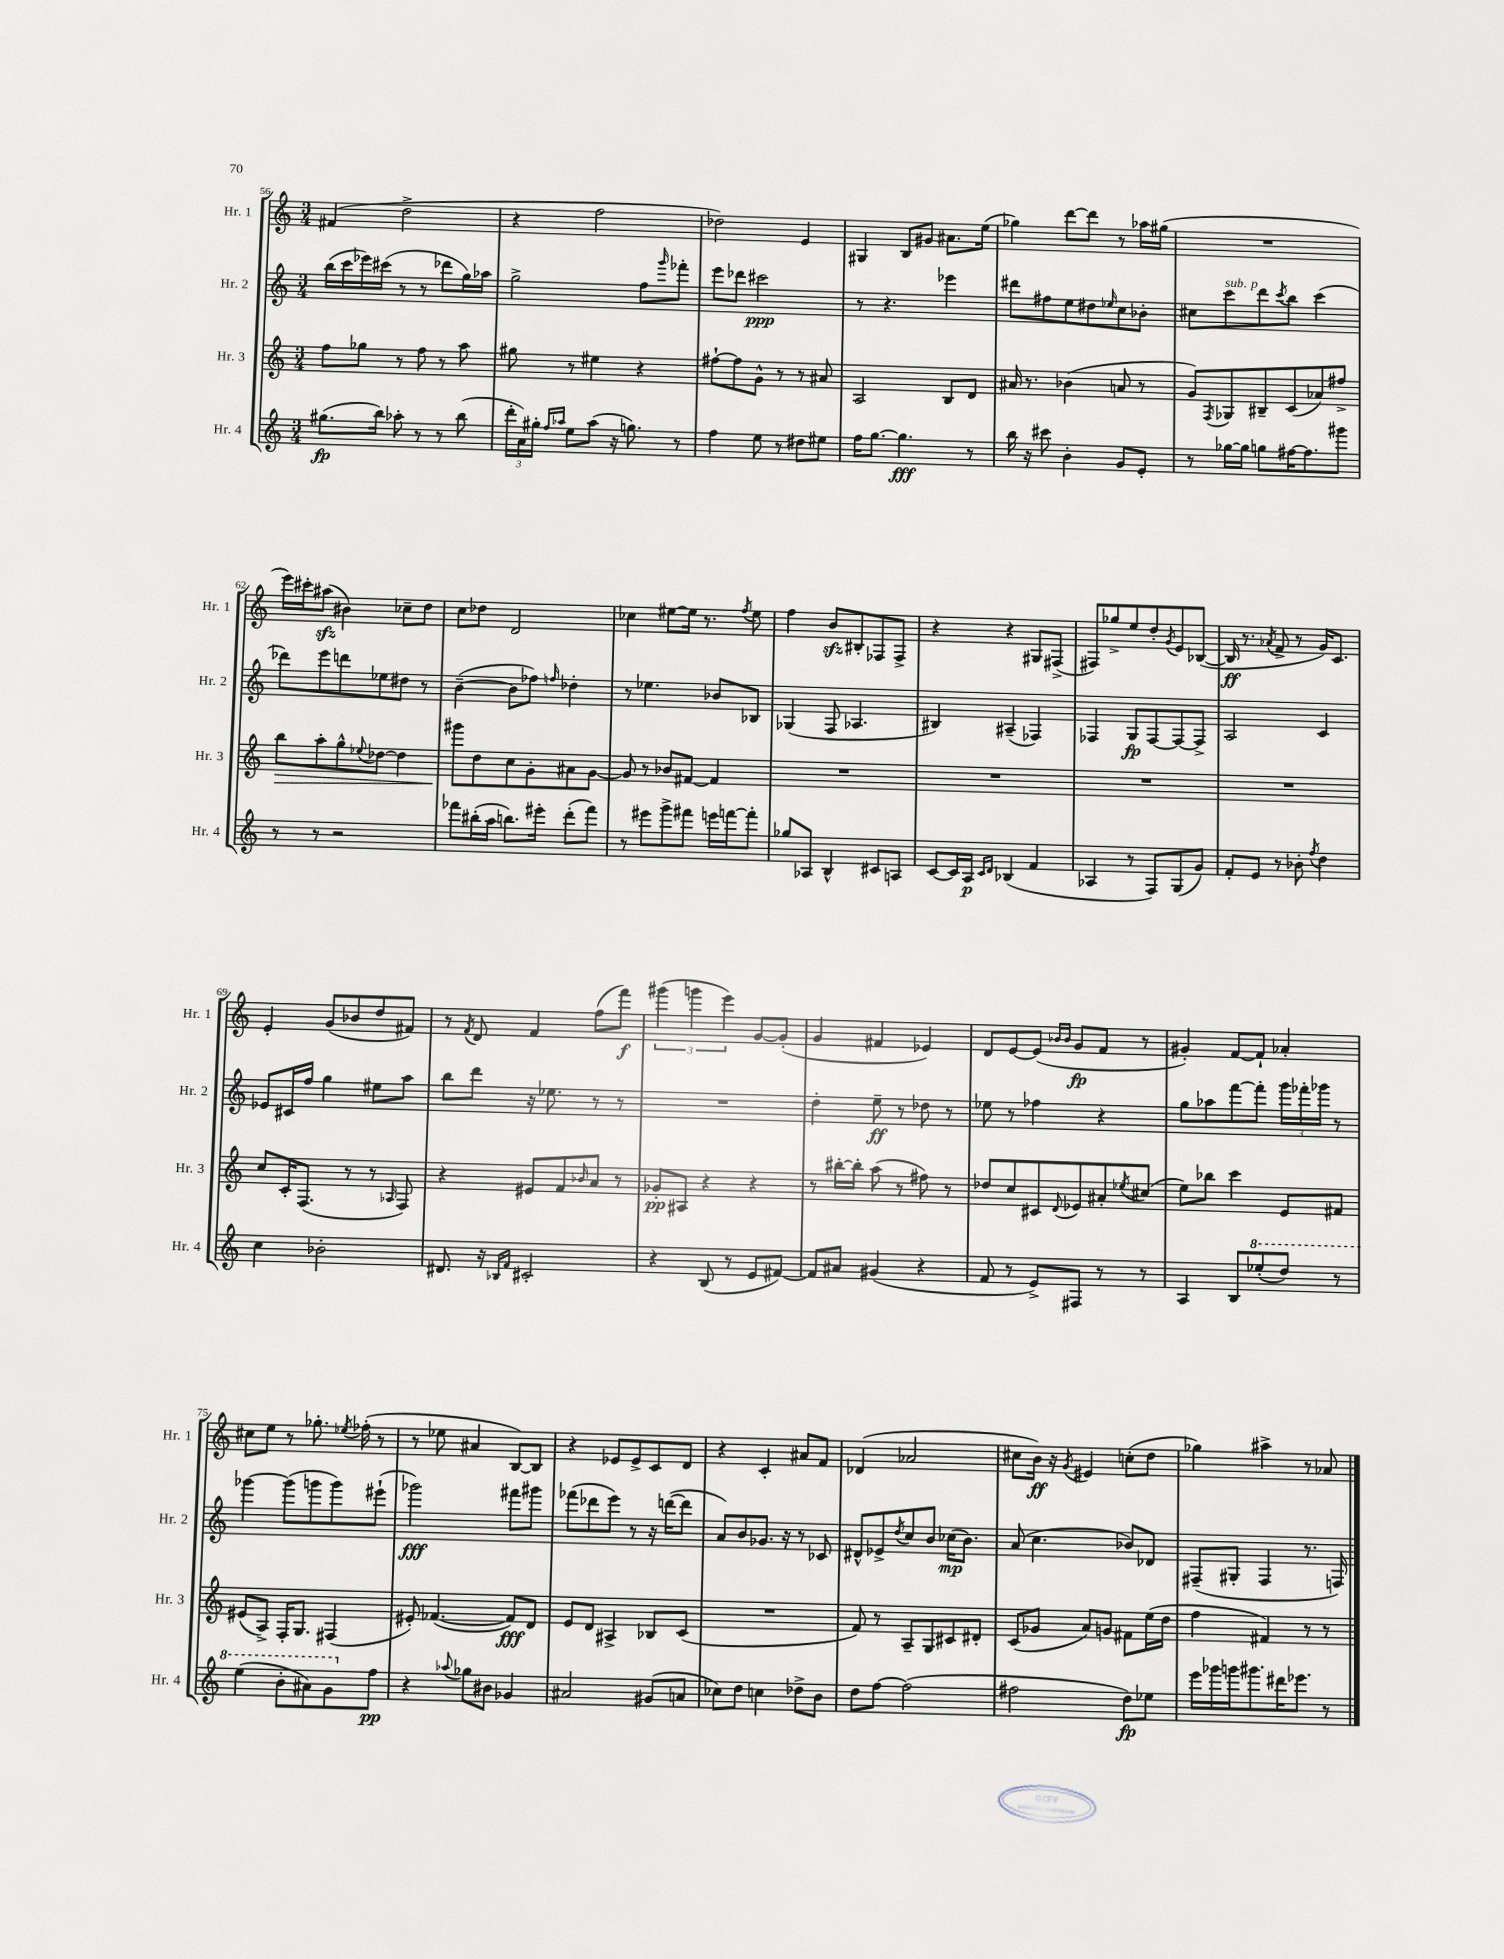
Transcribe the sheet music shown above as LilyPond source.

<<
\new StaffGroup <<
\new Staff = "s0" \with { instrumentName = "Hr. 1" shortInstrumentName = "Hr. 1" } {
    \clef treble \key c \major \numericTimeSignature \time 3/4
    fis'4( d''2-> |
    r4 f''2 |
    des''2) e'4 |
    gis4 b8 gis'8 ais'8. e''16( |
    ges''4) d'''8~ d'''8 r8 aes''16 gis''16( |
    R2. |
    e'''16) cis'''16-. ais''8\sfz( bis'4) ces''8-- d''8 |
    c''8 des''8 d'2 |
    ces''4 eis''8~ eis''16 r8. \acciaccatura { f''8 } eis''8 |
    f''4 b'8\sfz bis8-. fes8 fes8-> |
    r4 r4 gis8 fis8->( |
    fis8) ges''8-> e''8 d''8-. \acciaccatura { g'8 } e'8 bes8~( |
    bes16\ff r8. \acciaccatura { aes'8 } f'8-> r8 g'16) c'8. |
    e'4-. g'8( bes'8 d''8 fis'8) |
    r8 \acciaccatura { f'8 } d'8 f'4 f''8( f'''8\f) |
    \tuplet 3/2 { gis'''4( g'''4 e'''4) } g'8~ g'8-.( |
    g'4 fis'4 ees'4) |
    d'8 e'8~ e'8( \grace { bes'16 bes'16 } g'8\fp f'8 r8 |
    gis'4-.) f'8~ f'8-! aes'4-. |
    cis''8 e''8 r8 ges''8.-. \acciaccatura { ees''8 } fes''16-.( r8 |
    r8 ees''8 ais'4 b8~) b8 |
    r4 ees'8 ees'8-> c'8 d'8 |
    r4 c'4-. ais'8 f'8 |
    des'4( aes'2 |
    cis''8 b'16\ff) r16 \acciaccatura { g'8 } eis'4 c''8-.( d''8 |
    ges''4) ais''4-> r8 aes'8 \bar "|." |
}
\new Staff = "s1" \with { instrumentName = "Hr. 2" shortInstrumentName = "Hr. 2" } {
    \clef treble \key c \major \numericTimeSignature \time 3/4
    b''16( c'''16 ees'''16) cis'''16( r8 r8 des'''8 g''16) aes''16 |
    g''2-> f''8 \grace { g'''16 } fes'''8-. |
    e'''8 des'''8 cis'''2\ppp |
    r8 r4. ees'''4 |
    dis'''8 fis''8 e''8 dis''8 \grace { ees''16 } c''8 bes'8-. |
    cis''8 c'''8^\markup { \italic "sub. p" } d'''8 \acciaccatura { c'''8 } b''8 c'''4( |
    des'''8) e'''8 d'''8 ees''8 dis''8 r8 |
    b'4~--( b'8 fes''8) \grace { f''16 } des''4-. |
    r8 ees''4. bes'8 bes8 |
    ges4( f8 aes4. |
    bis4) ais4--( fes4) |
    fes4 g8\fp fes8~ fes8~ fes8-> |
    a2 c'4 |
    ees'8 cis'16 f''16 g''4 eis''8 a''8 |
    b''8 d'''8 r16 ees''8. r8 r8 |
    R2. |
    d''4-. e''8--\ff r8 des''8 r8 |
    ees''8 r8 fes''4 r4 |
    g''8 aes''8 f'''8~ f'''8-. \tuplet 3/2 { g'''16 fes'''16-. ges'''16 } r8 |
    ges'''4~ ges'''8( g'''8 g'''8) eis'''8-!( |
    ges'''2\fff) fis'''8 gis'''8 |
    fes'''8( des'''8 e'''8) r8 r16 d'''16~( d'''8 |
    a'8) b'8 ges'8. r16 r8 ces'8 |
    dis'8-^ ees'8-> \acciaccatura { d''8 } c''8 b'8 ces''16\mp( b'8.) |
    a'8( c''4. bes'8) des'8 |
    fis8--( gis8-. fis4 r8. f16) \bar "|." |
}
\new Staff = "s2" \with { instrumentName = "Hr. 3" shortInstrumentName = "Hr. 3" } {
    \clef treble \key c \major \numericTimeSignature \time 3/4
    f''8 ges''8 r8 f''8 r8 a''8 |
    gis''8 r8 eis''4 r4 |
    fis''8~-! fis''8 g'8-^ r8 r8 ais'8 |
    a2 b8 d'8 |
    ais'16 r8. bes'4( a'8 r8 |
    g'8) \acciaccatura { f8 } ges8 bis8-- c'8( aes'8) fis''8-> |
    b''8\> a''8-. g''8-^ \appoggiatura { ees''8 } des''8~ des''4 |
    gis'''8\! d''8 c''8 g'8-. ais'8 g'8~ |
    g'8 r8 bes'8 fis'8~ fis'4 |
    R2. |
    R2. |
    R2. |
    R2. |
    c''8 c'16-. f8.( r8 r8 \grace { aes16 } f8) |
    r4 eis'8 f'8 \grace { bes'16 } a'8 r8 |
    ges'8-.\pp ais8 r4 r4 |
    r8 bis''16~-. bis''16-. a''8( r8 fis''8) r8 |
    des''8 c''8 cis'8 \appoggiatura { d'8 } ees'8 ais'8-. \acciaccatura { ees''8 } cis''8( |
    e''8) bes''8 c'''4 e'8 fis'8 |
    eis'8( a8->) f16-. g8. fis4( |
    eis'8-.) fes'4.~( fes'8\fff) d'8 |
    e'8 d'8 ais4-> bes8 c'8( |
    R2. |
    f'8) r8 a8-- g8 cis'8 dis'8-. |
    c'8( ges'8 a'8) g'8 fis'8 e''16( d''16 |
    f''4 fis'4) r8 r8 \bar "|." |
}
\new Staff = "s3" \with { instrumentName = "Hr. 4" shortInstrumentName = "Hr. 4" } {
    \clef treble \key c \major \numericTimeSignature \time 3/4
    gis''8.\fp( b''16) aes''8-. r8 r8 b''8( |
    \tuplet 3/2 { d'''16-. a'16) gis''16-. } \grace { f''16 aes''16 } e''8 aes''8( r16 g''8.) r8 |
    f''4 e''8 r8 dis''8 eis''8 |
    f''16 g''8.~ g''4.\fff r8 |
    b''16 r16 cis'''8 b'4-. g'8 e'8-. |
    r8 ges''16~ ges''16 g''8 fis''16~ fis''8. gis'''8 |
    r8 r8 r2 |
    fes'''8 bis''16-.( a''16 b''8.) eis'''16-. d'''8-.( fes'''8) |
    r8 eis'''8 g'''8-> fis'''8 e'''16 f'''16~ f'''8-. |
    ges''8 aes8 b4-^ cis'8 a8 |
    c'8~ c'16 a16\p \grace { c'16 d'16 } bes4( f'4 |
    aes4 r8 f8) g8( g'8) |
    f'8-. e'8 r8 bes'8-. \acciaccatura { f''8 } d''4 |
    c''4 bes'2-. |
    dis'8. r16 \grace { bes16 f'16 } cis'2-. |
    r4 b8( r8 e'8 fis'8~) |
    fis'8 ais'8 gis'4( r4 |
    f'8 r8 e'8->) fis8 r8 r8 |
    a4 b8 \ottava #1 ees'''8-.( d'''8) r8 |
    e'''4( b''8-. ais''8) g''8 \ottava #0 f''8\pp |
    r4 \appoggiatura { aes''8 } ges''8 bis'8 ges'4 |
    ais'2 gis'8( a'8 |
    ces''8) d''8 c''4 des''8-> b'8 |
    d''8 f''8~ f''2( |
    fis''2 d''8\fp) ees''8 |
    e'''16 ges'''16 g'''16 gis'''8. dis'''16 ees'''8. r8 \bar "|." |
}
>>
>>
\layout { \context { \Score currentBarNumber = #56 } }
